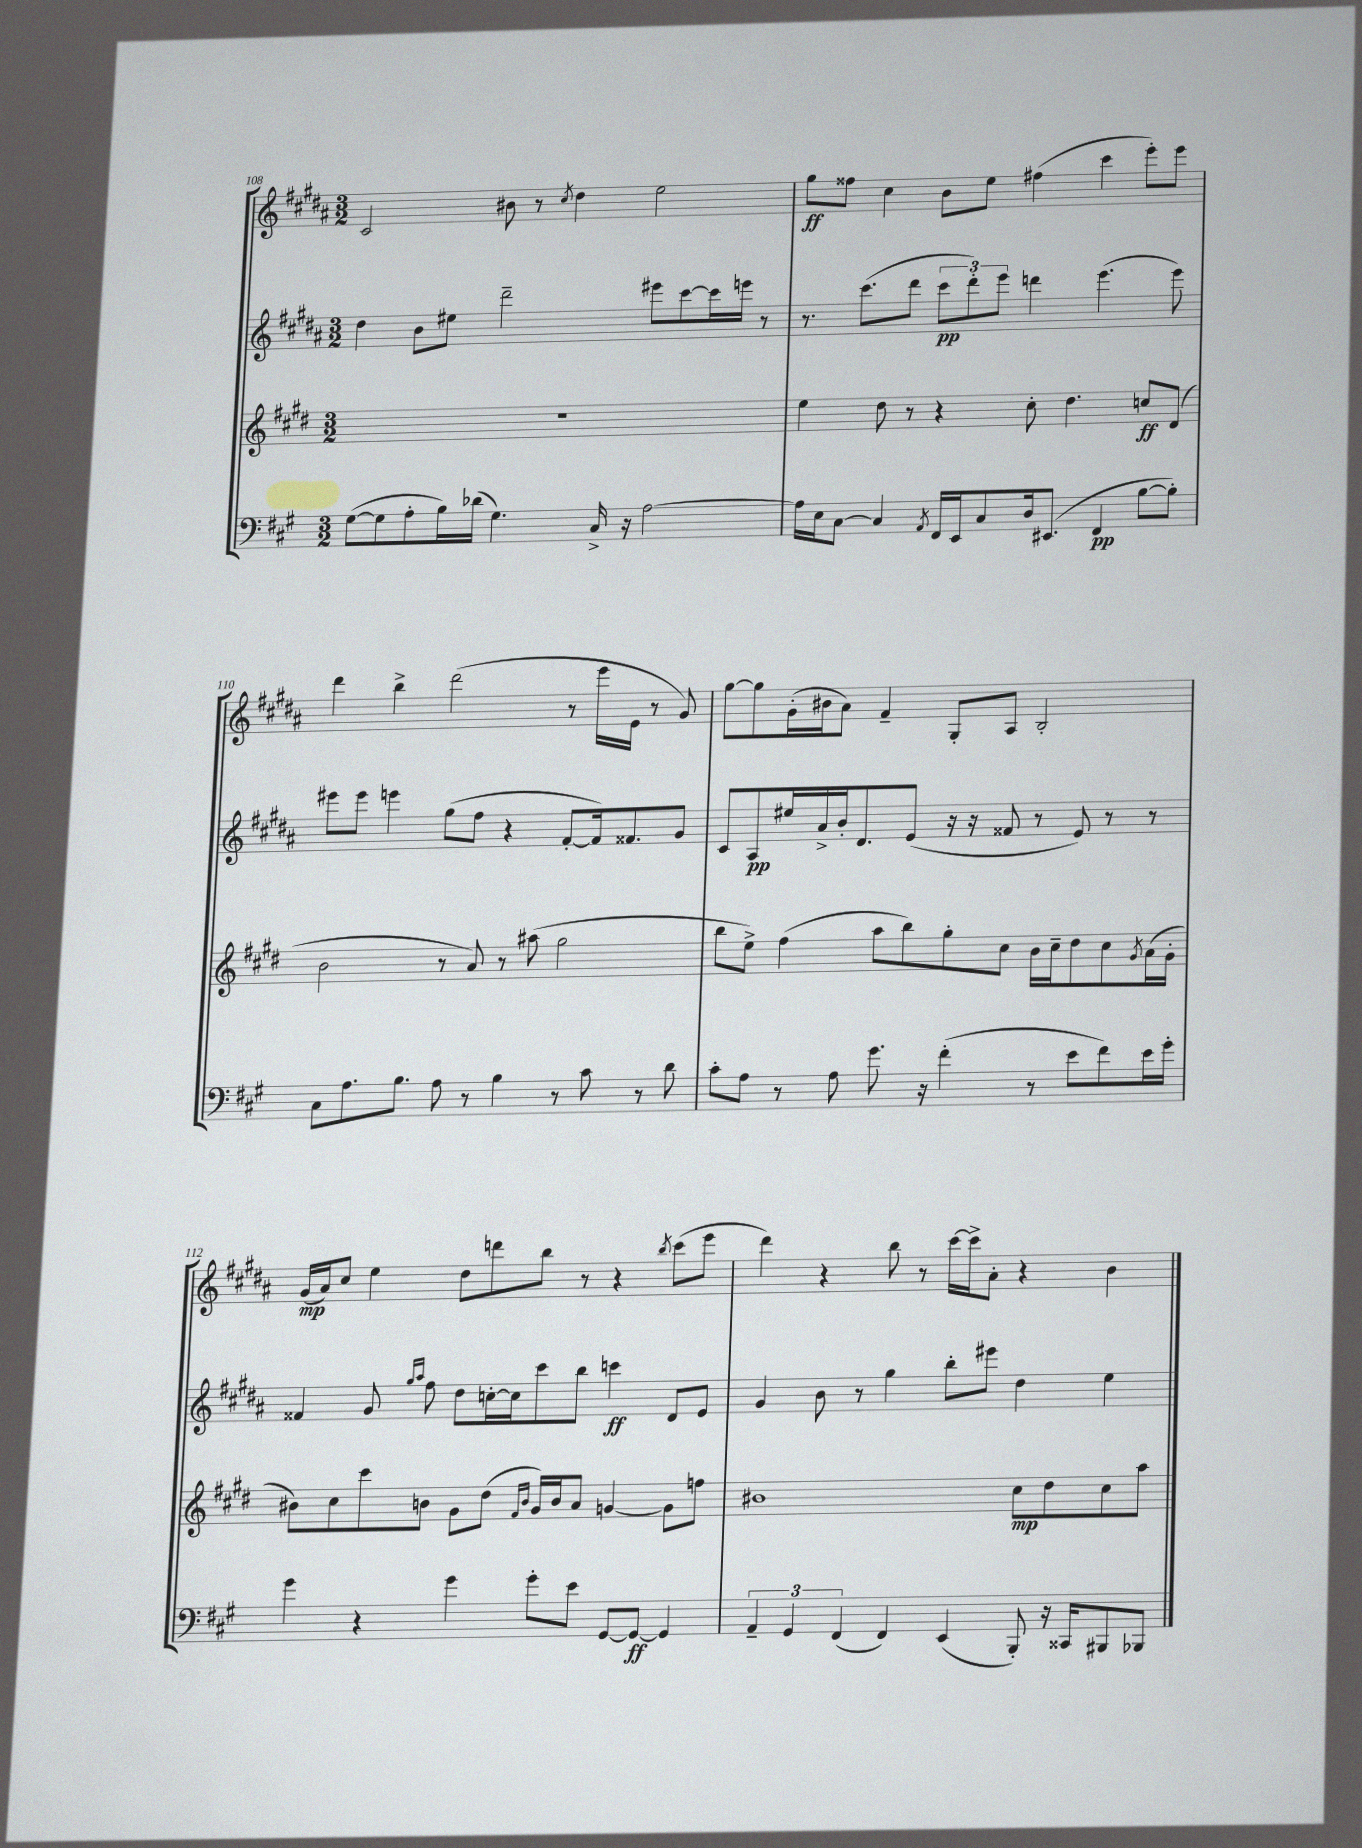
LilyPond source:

<<
\new StaffGroup <<
\new Staff = "s0" {
    \clef treble \key b \major \numericTimeSignature \time 3/2
    cis'2 bis'8 r8 \acciaccatura { cis''8 } dis''4 e''2 |
    gis''8\ff fisis''8 cis''4 b'8 e''8 fis''4( cis'''4 e'''8-.) e'''8 |
    dis'''4 b''4-> dis'''2( r8 e'''16 e'16 r8 gis'8) |
    gis''8~ gis''8 gis'16-.( bis'16 ais'8) fis'4-- gis8-. ais8 b2-. |
    gis'16\mp( ais'16) cis''8 e''4 dis''8 d'''8 b''8 r8 r4 \acciaccatura { b''8 } cis'''8( e'''8 |
    dis'''4) r4 b''8 r8 cis'''16~ cis'''16-> ais'8-. r4 b'4 \bar "|." |
}
\new Staff = "s1" {
    \clef treble \key b \major \numericTimeSignature \time 3/2
    dis''4 b'8 eis''8 dis'''2-- eis'''8 cis'''8~ cis'''16 e'''16 r8 |
    r8. cis'''8.( dis'''8 \tuplet 3/2 { cis'''8\pp dis'''8-.) e'''8 } d'''4 e'''4.( e'''8) |
    eis'''8 eis'''8 e'''4 gis''8( fis''8 r4 fis'8~-. fis'16) fisis'8. gis'8 |
    cis'8 ais8\pp eis''16 ais'16-> b'16-. dis'8. e'8( r16 r16 fisis'8 r8 e'8) r8 r8 |
    fisis'4 gis'8 \grace { gis''16 ais''16 } fis''8 dis''8 c''16~-. c''16 cis'''8 b''8 c'''4\ff dis'8 e'8 |
    gis'4 b'8 r8 gis''4 b''8-. eis'''8 dis''4 e''4 \bar "|." |
}
\new Staff = "s2" {
    \clef treble \key e \major \numericTimeSignature \time 3/2
    R1. |
    e''4 dis''8 r8 r4 cis''8-. dis''4. c''8\ff dis'8( |
    b'2 r8 a'8) r8 ais''8( gis''2 |
    b''8 e''8->) fis''4( a''8 b''8) gis''8-. cis''8 b'16 cis''16-- dis''8 cis''8 \acciaccatura { gis'8 } a'16( gis'16-. |
    bis'8) cis''8 cis'''8 b'8 gis'8 dis''8( \grace { fis'16 b'16 } gis'16) b'16 a'8 g'4~ g'8 f''8 |
    bis'1 cis''8\mp dis''8 cis''8 a''8 \bar "|." |
}
\new Staff = "s3" {
    \clef bass \key a \major \numericTimeSignature \time 3/2
    gis8~( gis8 a8-. b16) des'16( gis4.) cis16-> r16 a2~ |
    a16 e16 cis8~ cis4 \acciaccatura { a,8 } fis,16 e,16 cis8 d16 eis,8.( fis,4\pp b8~ b8-.) |
    cis8 a8. b8. a8 r8 b4 r8 cis'8 r8 d'8 |
    cis'8-. a8 r8 a8 gis'8. r16 fis'4-.( r8 e'8 fis'8) e'16 gis'16-. |
    gis'4 r4 gis'4 gis'8-. e'8 gis,8~ gis,8~\ff gis,4 |
    \tuplet 3/2 { a,4-- gis,4 fis,4( } fis,4) e,4( b,,8-.) r16 cisis,16 bis,,8 bes,,8 \bar "|." |
}
>>
>>
\layout { \context { \Score currentBarNumber = #108 } }
